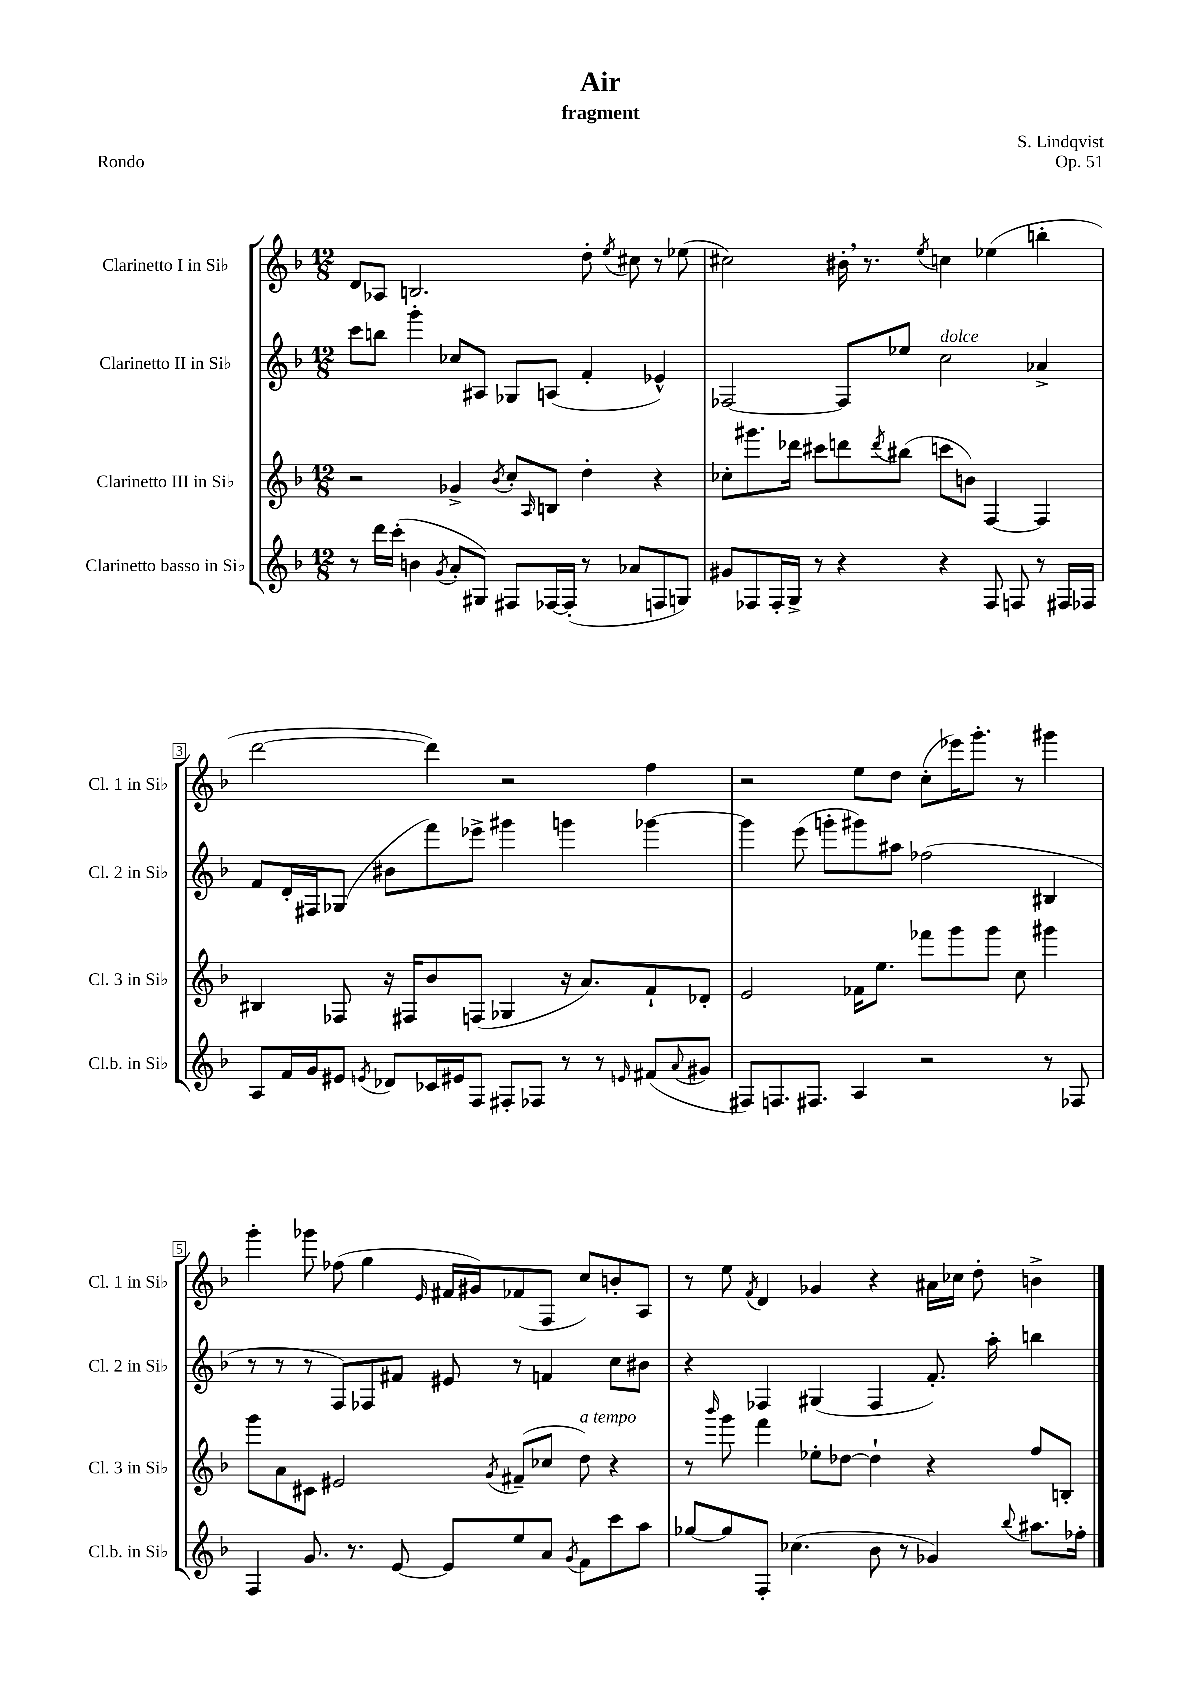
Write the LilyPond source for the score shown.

\header { title = "Air" composer = "S. Lindqvist" subtitle = "fragment" opus = "Op. 51" piece = "Rondo" }
<<
\new StaffGroup <<
\new Staff = "s0" \with { instrumentName = "Clarinetto I in Sib" shortInstrumentName = "Cl. 1 in Sib" } {
    \clef treble \key f \major \numericTimeSignature \time 12/8
    d'8 aes8 b2. d''8-. \acciaccatura { e''8 } cis''8 r8 ees''8( |
    cis''2) bis'16-. \breathe r8. \acciaccatura { e''8 } c''4 ees''4( b''4-. |
    d'''2~ d'''4) r2 f''4 |
    r2 e''8 d''8 c''8-.( ees'''16) g'''8.-. r8 gis'''4 |
    g'''4-. ges'''8 fes''8( g''4 \grace { e'16 } fis'16 gis'16) fes'8( f8 c''8) b'8-. a8 |
    r8 e''8 \acciaccatura { f'8 } d'4 ges'4 r4 ais'16 ces''16 d''8-. b'4-> \bar "|." |
}
\new Staff = "s1" \with { instrumentName = "Clarinetto II in Sib" shortInstrumentName = "Cl. 2 in Sib" } {
    \clef treble \key f \major \numericTimeSignature \time 12/8
    c'''8 b''8 g'''4-. ces''8 ais8 ges8 a8( f'4-. ees'4-^) |
    fes2~ fes8 ees''8 c''2^\markup { \italic "dolce" } aes'4-> |
    f'8 d'16-. fis16 ges8( bis'8 f'''8) ees'''8-> gis'''4 g'''4 ges'''4~ |
    ges'''4 e'''8( g'''8-. gis'''8) ais''8 fes''2( bis4 |
    r8 r8 r8 f8) fes8 fis'8 eis'8 r8 f'4 c''8 bis'8 |
    r4 fes4 gis4( fes4 f'8.-.) a''16-. b''4 \bar "|." |
}
\new Staff = "s2" \with { instrumentName = "Clarinetto III in Sib" shortInstrumentName = "Cl. 3 in Sib" } {
    \clef treble \key f \major \numericTimeSignature \time 12/8
    r2 ges'4-> \acciaccatura { bes'8 } c''8-. \grace { a16 } b8 d''4-. r4 |
    ces''8-. gis'''8. des'''16 cis'''8 d'''8 \acciaccatura { d'''8 } bis''8( c'''8 b'8) f4~ f4 |
    bis4 fes8 r16 fis16 bes'8 f8( ges4 r16 a'8.) f'8-! des'8-. |
    e'2 fes'16 e''8. fes'''8 g'''8 g'''8 c''8 gis'''4 |
    g'''8 a'8 cis'8 eis'2 \acciaccatura { g'8 } fis'8--( ces''8 d''8^\markup { \italic "a tempo" }) r4 |
    r8 \grace { bes'''16 } g'''8 f'''4 ees''8-. des''8~ des''4-! r4 f''8 b8-. \bar "|." |
}
\new Staff = "s3" \with { instrumentName = "Clarinetto basso in Sib" shortInstrumentName = "Cl.b. in Sib" } {
    \clef treble \key f \major \numericTimeSignature \time 12/8
    r8 d'''16 c'''16-.( b'4 \acciaccatura { g'8 } a'8-. gis8) fis8 fes16~ fes16-.( r8 aes'8 f8 g8) |
    gis'8 fes8 fes16-. g16-> r8 r4 r4 fes8 f8 r8 fis16 fes16 |
    a8 f'16 g'16 eis'8 \acciaccatura { e'8 } des'8 ces'16 eis'16 f8 fis8-. fes8 r8 r8 \grace { e'16 } fis'8( \appoggiatura { a'8 } gis'8 |
    fis8) f8. fis8. a4 r2 r8 fes8 |
    f4 g'8. r8. e'8~ e'8 e''8 a'8 \acciaccatura { g'8 } f'8 c'''8 a''8 |
    ges''8~ ges''8 f8-. ces''4.( bes'8 r8 ges'4) \appoggiatura { bes''8 } ais''8. fes''16-. \bar "|." |
}
>>
>>
\layout { \context { \Score \override BarNumber.stencil = #(make-stencil-boxer 0.1 0.3 ly:text-interface::print) } }
